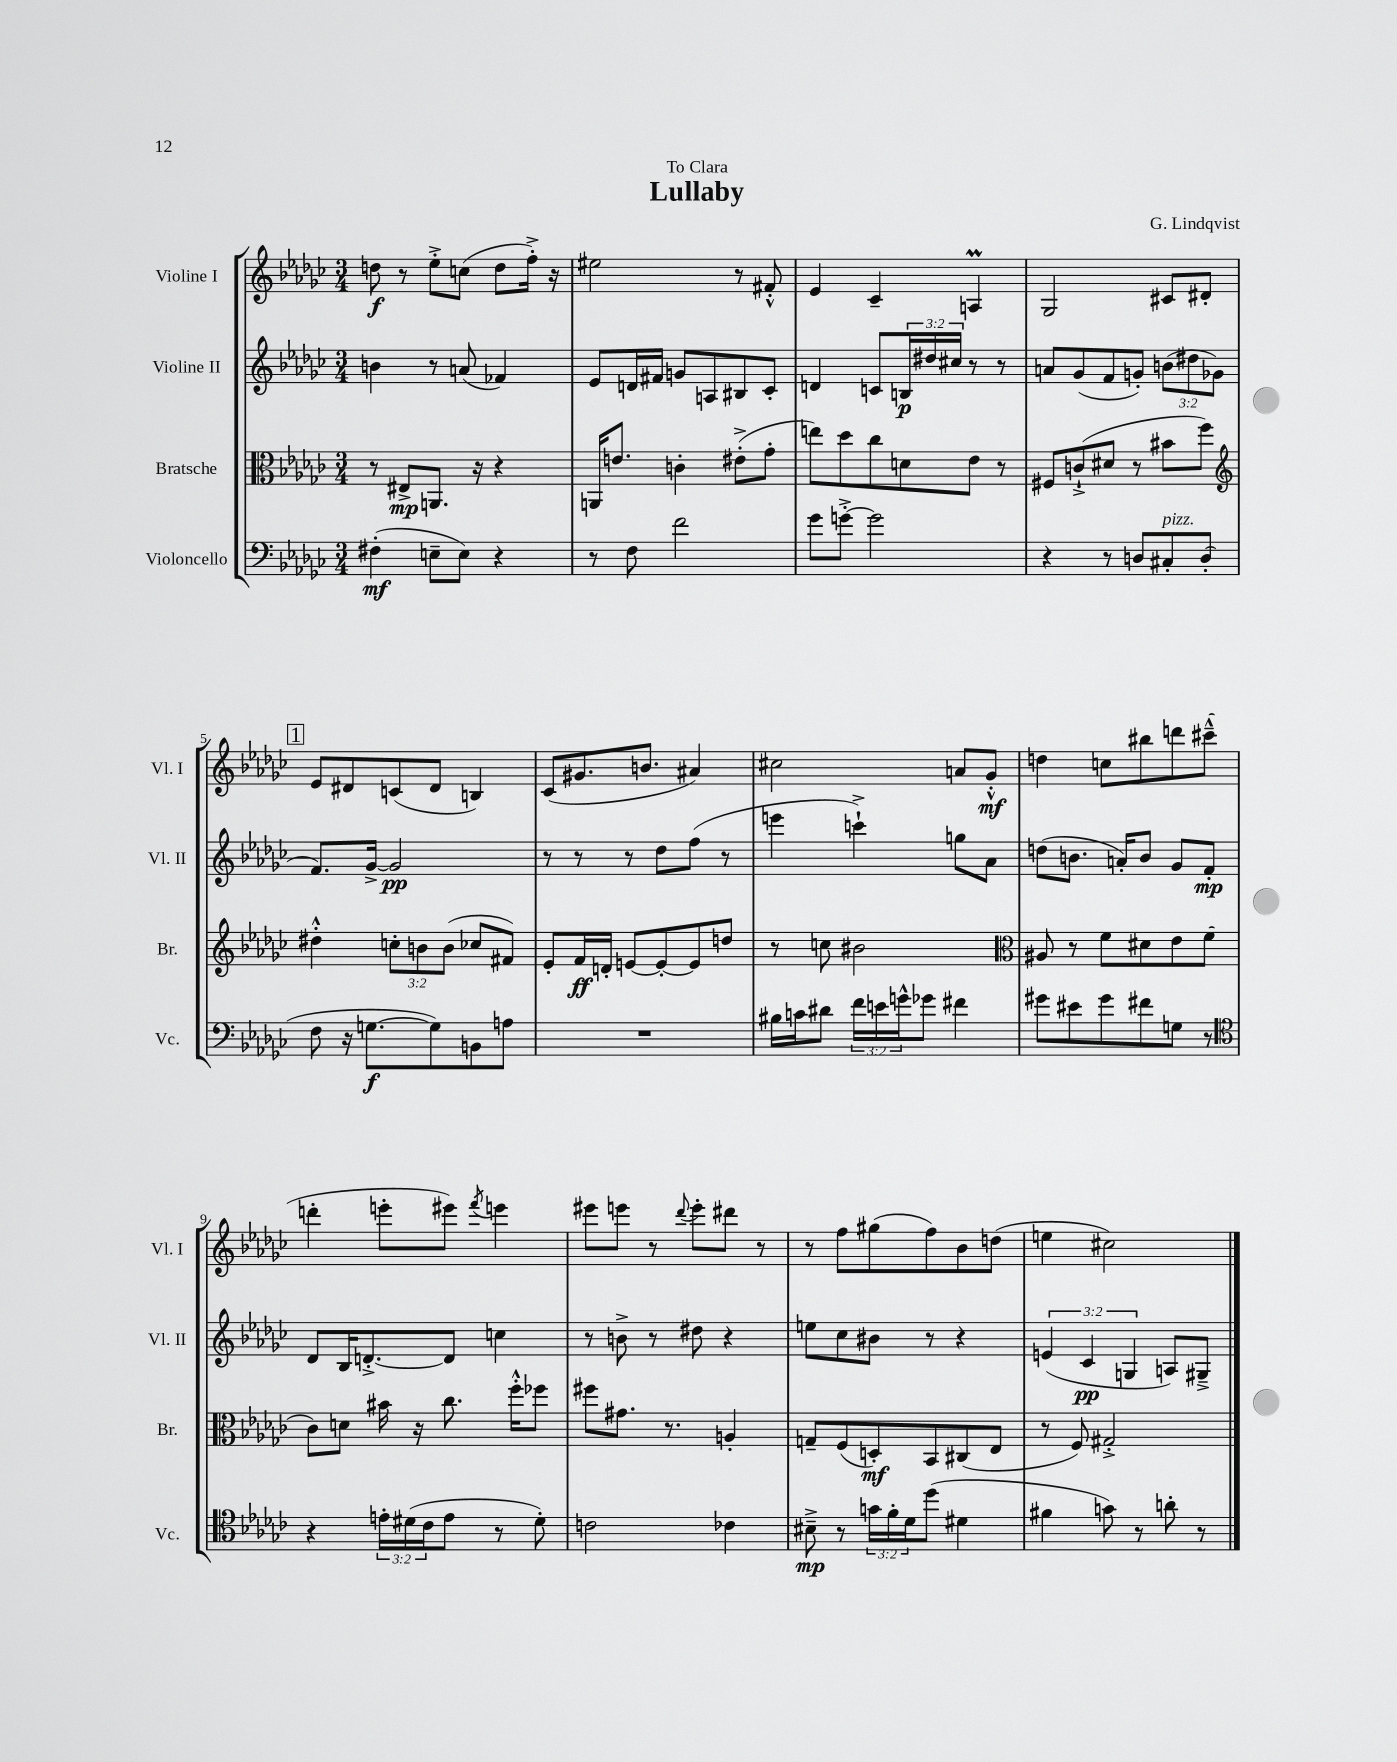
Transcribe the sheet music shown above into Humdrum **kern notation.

**kern	**dynam	**kern	**dynam	**kern	**dynam	**kern	**dynam
*part4	*part4	*part3	*part3	*part2	*part2	*part1	*part1
*staff4	*staff4	*staff3	*staff3	*staff2	*staff2	*staff1	*staff1
*I"Violoncello	*	*I"Bratsche	*	*I"Violine II	*	*I"Violine I	*
*I'Vc.	*	*I'Br.	*	*I'Vl. II	*	*I'Vl. I	*
*clefF4	*	*clefC3	*	*clefG2	*	*clefG2	*
*k[b-e-a-d-g-c-]	*	*k[b-e-a-d-g-c-]	*	*k[b-e-a-d-g-c-]	*	*k[b-e-a-d-g-c-]	*
*M3/4	*	*M3/4	*	*M3/4	*	*M3/4	*
=1	=1	=1	=1	=1	=1	=1	=1
(4F#X'\	mf	8r	.	4bn\	.	8ddn\	f
.	.	8E#X^/L	mp	.	.	8r	.
8En~\L	.	8.AAn/J	.	8r	.	8ee-'^\L	.
8E\J)	.	.	.	(8an/	.	(8ccn\J	.
.	.	16r	.	.	.	.	.
4r	.	4r	.	4f-X/)	.	8dd\L	.
.	.	.	.	.	.	16ff'^\Jk)	.
.	.	.	.	.	.	16r	.
=2	=2	=2	=2	=2	=2	=2	=2
8r	.	16AAn/KL	.	8e-/L	.	2ee#X\	.
.	.	8.en/J	.	.	.	.	.
8F\	.	.	.	16dn/L	.	.	.
.	.	.	.	16f#X/JJ	.	.	.
2f\	.	4cn'\	.	8gn/L	.	.	.
.	.	.	.	8An/	.	.	.
.	.	(8e#X'^\L	.	8B#X/	.	8r	.
.	.	8g-'\J	.	8c-'/J	.	8f#X'^^/	.
=3	=3	=3	=3	=3	=3	=3	=3
8g-\L	.	8een\L)	.	4dn/	.	4e-/	.
[8gn'^\J	.	8dd-\	.	.	.	.	.
2g\]	.	8cc-\	.	8cn/L	.	4c-~/	.
.	.	8dn\	.	24Bn/L	p	.	.
.	.	.	.	24dd#X/	.	.	.
.	.	.	.	24cc#X/JJ	.	.	.
.	.	8e-\J	.	8r	.	4Anm/	.
.	.	8r	.	8r	.	.	.
=4	=4	=4	=4	=4	=4	=4	=4
4r	.	8F#X/L	.	8an/L	.	2G-/	.
.	.	(8cn`^/	.	(8g-/	.	.	.
8r	.	8d#X/J	.	8f/	.	.	.
8Dn/L	.	8r	.	8gn'/J)	.	.	.
!LO:TX:a:i:t=pizz.	!	!	!	!	!	!	!
8C#X'/	.	8b#X\L	.	(12bn\L	.	8c#X/L	.
.	.	.	.	12dd#X\	.	.	.
(8D'/J	.	8ff\J)	.	.	.	8d#X'/J	.
.	.	.	.	12g-X\J	.	.	.
!!LO:LB:g=z
!!LO:REH:place=s1:t=1
=5	=5	=5	=5	=5	=5	=5	=5
*	*	*clefG2	*	*	*	*	*
8F\	.	4dd#X'^^\	.	8.f/L)	.	8e-/L	.
16r	.	.	.	.	.	8d#X/	.
[8.Gn\L	f	.	.	[16g-^/Jk	.	.	.
.	.	12ccn'\L	.	2g-/]	pp	(8cn/	.
.	.	12bn\	.	.	.	.	.
8G\])	.	.	.	.	.	8d#/J	.
.	.	(12b\J	.	.	.	.	.
8BBn\	.	8cc-X/L	.	.	.	4Bn/)	.
8An\J	.	8f#X/J)	.	.	.	.	.
=6	=6	=6	=6	=6	=6	=6	=6
2.r	.	8e-'/L	.	8r	.	(8c-/L	.
.	.	16f/L	ff	8r	.	8.g#X/	.
.	.	16dn'/JJ	.	.	.	.	.
.	.	[8en/L	.	8r	.	.	.
.	.	.	.	.	.	8.bn/J	.
.	.	8e'/_	.	8dd-\L	.	.	.
.	.	8e/]	.	(8ff\J	.	4a#X/)	.
.	.	8ddn/J	.	8r	.	.	.
=7	=7	=7	=7	=7	=7	=7	=7
16B#X\LL	.	8r	.	4eeen\	.	2cc#X\	.
16cn\J	.	.	.	.	.	.	.
8d#X\J	.	8ccn\	.	.	.	.	.
24f\LL	.	2b#X\	.	4cccn`^\)	.	.	.
24en\	.	.	.	.	.	.	.
24gn^^\J	.	.	.	.	.	.	.
8g-X\J	.	.	.	.	.	.	.
4f#X\	.	.	.	8ggn\L	.	8an/L	.
.	.	.	.	8a-\J	.	8g-'^^/J	mf
=8	=8	=8	=8	=8	=8	=8	=8
*	*	*clefC3	*	*	*	*	*
8g#X\L	.	8A#X/	.	(8ddn\L	.	4ddn\	.
8e#X\	.	8r	.	8.bn\J	.	.	.
8g#\	.	8f\L	.	.	.	8ccn\L	.
.	.	.	.	16an'/KL)	.	.	.
8f#X\	.	8d#X\	.	8b/J	.	8bb#X\	.
8Gn\J	.	8e-\	.	8g-/L	.	8dddn\	.
8r	.	(8f\J	.	8f'/J	mp	(8ccc#X~^^\J	.
!!LO:LB:g=z
=9	=9	=9	=9	=9	=9	=9	=9
*clefC4	*	*	*	*	*	*	*
4r	.	8c-\L)	.	8d-/L	.	4dddn'\	.
.	.	8dn\J	.	16B-/K	.	.	.
.	.	.	.	[8.dn'^/	.	.	.
24en'\LL	.	16b#X\	.	.	.	8eeen'\L	.
(24d#X\	.	.	.	.	.	.	.
.	.	16r	.	.	.	.	.
24c-\J	.	.	.	.	.	.	.
8e\J	.	8.cc-\	.	8d/J]	.	8eee#X\J)	.
.	.	.	.	.	.	8qfff/	.
8r	.	.	.	4ccn\	.	4eeen\	.
.	.	16ff'^^\KL	.	.	.	.	.
8d#'\)	.	8ff-X\J	.	.	.	.	.
=10	=10	=10	=10	=10	=10	=10	=10
2cn\	.	8ff#X\L	.	8r	.	8eee#X\L	.
.	.	8.g#X\J	.	8bn^\	.	8eeen\J	.
.	.	.	.	8r	.	8r	.
.	.	8.r	.	.	.	.	.
.	.	.	.	.	.	8qqddd-/	.
.	.	.	.	8dd#X\	.	8eee'\L	.
4c-X\	.	4An'/	.	4r	.	8ddd#X\J	.
.	.	.	.	.	.	8r	.
=11	=11	=11	=11	=11	=11	=11	=11
8B#X~^\	mp	8Gn~/L	.	8een\L	.	8r	.
8r	.	(8F/	.	8cc-\	.	8ff\L	.
24gn\LL	.	8Dn'/)	mf	8b#X\J	.	(8gg#X\	.
24f'\	.	.	.	.	.	.	.
24d-\J	.	.	.	.	.	.	.
(8dd-\J	.	8BB-/	.	8r	.	8ff\)	.
4d#X\	.	(8C#X/	.	4r	.	8b-\	.
.	.	8E-/J	.	.	.	(8ddn\J	.
=12	=12	=12	=12	=12	=12	=12	=12
4f#X\	.	8r	.	(6en/	.	4een\	.
.	.	8F/)	.	.	.	.	.
.	.	.	.	6c-/	pp	.	.
8gn\)	.	2G#X'^/	.	.	.	2cc#X\)	.
.	.	.	.	6Gn/	.	.	.
8r	.	.	.	.	.	.	.
8an'\	.	.	.	8An/L)	.	.	.
8r	.	.	.	8G#X~^/J	.	.	.
==	==	==	==	==	==	==	==
*-	*-	*-	*-	*-	*-	*-	*-
